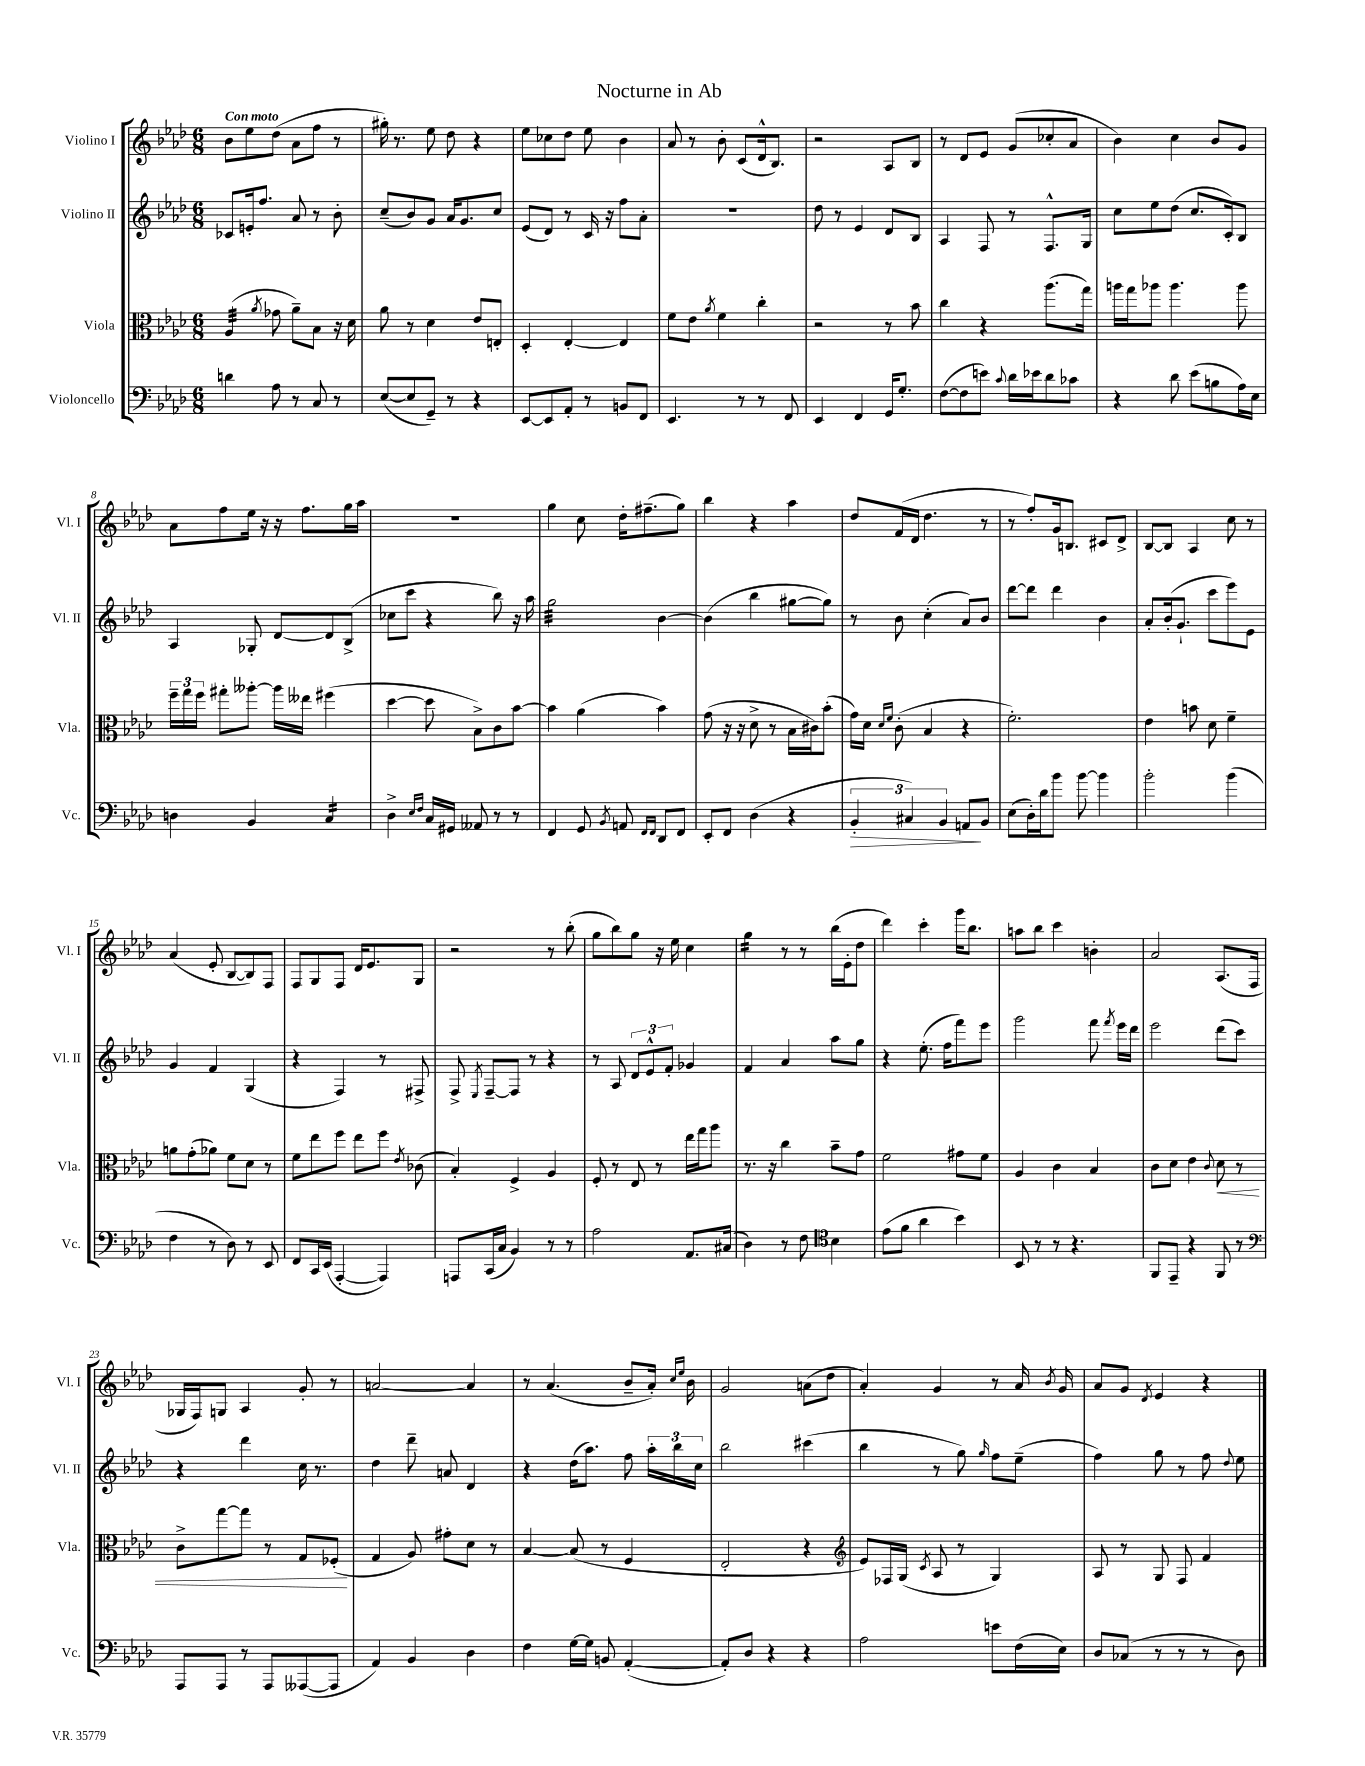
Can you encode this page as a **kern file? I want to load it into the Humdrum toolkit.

**kern	**kern	**kern	**kern
*staff4	*staff3	*staff2	*staff1
*clefF4	*clefC3	*clefG2	*clefG2
*k[b-e-a-d-]	*k[b-e-a-d-]	*k[b-e-a-d-]	*k[b-e-a-d-]
*M6/8	*M6/8	*M6/8	*M6/8
4d\	(4A-/	8c-/L	8b-\L
.	.	16e'/k	8ee-\
.	.	8.ff/J	.
.	8qa-/	.	.
8A-\	8g-\	.	(8dd-\J
8r	8a-~\L)	8a-/	8a-\L
8C/	8B-\J	8r	8ff\J
8r	16r	8b-'\	8r
.	16d-\	.	.
=	=	=	=
([8E-/L	8a-\	(8cc~/L	16gg#'\)
.	.	.	8.r
8E-/]	8r	8b-/)	.
8GG~/J)	4d-\	8g/J	8ee-\
8r	.	16a-/LK	8dd-\
.	.	8.g/	.
4r	8e-/L	.	4r
.	8E'/J	8cc/J	.
=	=	=	=
[8EE-/L	4D-'/	(8e-/L	8ee-\L
8EE-/]	.	8d-/J)	8cc-\
8AA-'/J	[4E-'/	8r	8dd-\J
8r	.	16c/	8ee-\
.	.	16r	.
8BB/L	4E-/]	8ff\L	4b-\
8FF/J	.	8a-'\J	.
=	=	=	=
4.EE-/	8f\L	2.r	8a-/
.	8e-\J	.	8r
.	8qa-/	.	.
.	4f\	.	8b-'\
8r	.	.	(8c/L
8r	4cc'\	.	16d-^^/k
.	.	.	8.B-/J)
8FF/	.	.	.
=	=	=	=
4EE-/	2r	8dd-\	2r
.	.	8r	.
4FF/	.	4e-/	.
16GG/LK	8r	8d-/L	8A-/L
8.G'/J	.	.	.
.	8b-\	8B-/J	8B-/J
=	=	=	=
([8F\L	4cc\	4A-/	8r
8F\]	.	.	8d-/L
8e\J)	4r	8F/	8e-/J
8qqc/	.	.	.
16d-\LL	.	8r	(8g/L
16e-\J	.	.	.
8d-\	(8.aa-\L	8.F^^/L	8cc-'/
8c-\J	.	.	8a-/J
.	16gg\Jk)	16G/Jk	.
=	=	=	=
4r	16aa\LL	8cc\L	4b-\)
.	16gg\J	.	.
.	8aa-\J	8ee-\	.
8d-\	4.aa-\	(8dd-\J	4cc\
(8e-\L	.	8.cc/L	.
8B\	.	.	8b-/L
.	.	16c'/k)	.
16A-\L)	8aa-\	8B-/J	8g/J
16E-\JJ	.	.	.
=	=	=	=
4D\	24ff~\LL	4A-/	8a-\L
.	24gg\	.	.
.	24ff\JJ	.	.
.	8gg#'\L	.	8ff\
4BB-/	[8aa--'\J	8G-'/	16ee-\Jk
.	.	.	16r
.	16aa--\]LL	[8d-/L	16r
.	16ee--\JJ	.	8.ff\L
4C/	(4ff#\	8d-/]	.
.	.	(8B-^/J	16gg\L
.	.	.	16aa-\JJ
=	=	=	=
4D-^\	[4dd-\	8cc-\L	2.r
.	.	8ccc\J	.
16qqE-/LL	.	.	.
16qqF/JJ	.	.	.
16C/LL	8dd-\]	4r	.
16GG#/JJ	.	.	.
8AA--/	8B-^\L)	.	.
8r	8c\	8bb-\)	.
8r	[8b-\J	16r	.
.	.	16aa-\	.
=	=	=	=
4FF/	4b-\]	2gg\	4gg\
8GG/	(4a-\	.	8cc\
8qBB-/	.	.	.
8AA/	.	.	16dd-'\LK
.	.	.	(8.ff#~\
16qqFF/LL	.	.	.
16qqFF/JJ	.	.	.
8DD-/L	4b-\)	[4b-\	.
8FF/J	.	.	8gg\J)
=	=	=	=
8EE-'/L	(8g\	(4b-\]	4bb-\
8FF/J	16r	.	.
.	16r	.	.
(4D-\	8d-^\	4bb-\	4r
.	8r	.	.
4r	16B-\LL	[8gg#\L	4aa-\
.	16c#\J)	.	.
.	(8b-'\J	8gg#\]J)	.
=	=	=	=
6BB-'/	16g\LL)	8r	8dd-/L
.	16d-\JJ	.	.
.	16qqd-/LL	.	.
.	16qqf/JJ	.	.
.	(8c'\	8b-\	(16f/L
6C#/)	.	.	.
.	.	.	16d-/JJ
.	4B-/	(4cc'\	4.dd-\
6BB-/	.	.	.
8AA/L	4r	8a-/L)	.
8BB-/J	.	8b-/J	8r
=	=	=	=
(8E-\L	2.f'\)	[8ddd-\L	8r
16D-'\L)	.	8ddd-\]J	8ff'/L)
16d-\J	.	.	.
8b-\J	.	4ddd-\	16g/k
.	.	.	8.B/J
[8b-\	.	.	.
4b-\]	.	4b-\	8c#/L
.	.	.	8d-^/J
=	=	=	=
2b-'\	4e-\	8a-'/L	[8B-/L
.	.	(16b-'/k	8B-/]J
.	.	8.g`/J	.
.	8b\	.	4A-/
.	8d-\	8ccc\L	.
(4b-\	4f~\	8eee-\)	8cc\
.	.	8e-\J	8r
=	=	=	=
4F\	8a\L	4g/	(4a-/
.	(8g'\	.	.
8r	8a-\J)	4f/	8e-'/
8D-\)	8f\L	.	[8B-/L
8r	8d-\J	(4G/	8B-/])
8EE-/	8r	.	8F/J
=	=	=	=
8FF/L	8f\L	4r	8F/L
16CC/L	8ee-\	.	8G/
(16EE-/JJ	.	.	.
[4AAA-'/	8ff\J	4F/)	8F/J
.	8ee-\L	.	16d-/LK
.	.	.	8.e-/
4AAA-/])	8ff\J	8r	.
.	8qe-/	.	.
.	(8c-\	8F#^/	8G/J
=	=	=	=
8AAA/L	4B-'/)	8F^/	2r
.	.	8qE-/	.
(16CC/L	.	[8F~/L	.
16C/JJ	.	.	.
4BB-/)	4F^/	8F/]J	.
.	.	8r	.
8r	4A-/	4r	8r
8r	.	.	(8bb-'\
=	=	=	=
2A-\	8F'/	8r	8gg\L
.	8r	8A-/	8bb-\)
.	8E-/	12d-/L	8gg\J
.	.	12e-^^/	.
.	8r	.	16r
.	.	12f'/J	.
.	.	.	16ee-\
8.AA-/L	16ee-\LL	4g-/	4cc\
.	16gg\J	.	.
.	8aa-\J	.	.
(16C#/Jk	.	.	.
=	=	=	=
4D-\)	8.r	4f/	4gg\
.	16r	.	.
8r	4cc\	4a-/	8r
8F\	.	.	8r
*clefC4	*	*	*
4B-\	8b-~\L	8aa-\L	(16bb-\LL
.	.	.	16e-'\J
.	8g\J	8gg\J	8dd-\J
=	=	=	=
(8e-\L	2f\	4r	4ddd-\)
8f\J	.	.	.
4a-\	.	(8.ee-'\	4ccc'\
.	.	16ff\LK	.
4b-\)	8g#\L	8fff\)	16ggg\LK
.	.	.	8.bb-\J
.	8f\J	8eee-\J	.
=	=	=	=
8BB-/	4A-/	2ggg\	8aa\L
8r	.	.	8bb-\J
8r	4c\	.	4ccc\
4.r	.	.	.
.	4B-/	8fff\	4b'\
.	.	8qfff/	.
.	.	16eee-\LL	.
.	.	16ddd-\JJ	.
=	=	=	=
8FF/L	8c\L	2eee-\	2a-/
8EE-~/J	8d-\J	.	.
4r	4e-\	.	.
.	8qqc/	.	.
8FF/	8d-\	(8ddd-\L	(8.A-/L
8r	8r	8ccc\J)	.
.	.	.	16F/Jk
=	=	=	=
*clefF4	*	*	*
8AAA-/L	8c^\L	4r	16G-/LL
.	.	.	16F/J)
8AAA-/J	[8gg\	.	8G/J
8r	8gg\]J	4ddd-\	4A-/
8AAA-/L	8r	.	.
([8AAA--/	8G/L	16cc\	8g'/
.	.	8.r	.
8AAA--/]J	(8F-'/J	.	8r
=	=	=	=
4AA-/)	4G/	4dd-\	[2a/
4BB-/	8A-/)	8ddd-~\	.
.	8g#'\L	8a/	.
4D-\	8d-\J	4d-/	4a/]
.	8r	.	.
=	=	=	=
4F\	[4B-/	4r	8r
.	.	.	(4.a-/
[16G\LL	(8B-/]	(16dd-\LK	.
16G\]JJ	.	8.aa-\J)	.
8BB/	8r	.	.
([4AA-'/	4F/	8ff\	8b-~/L
.	.	24aa-'\LL	16a-'/Jk)
.	.	24bb-\	.
.	.	.	16qqcc/LL
.	.	.	16qqee-/JJ
.	.	.	16b-\
.	.	24cc\JJ	.
=	=	=	=
8AA-'/]L)	2E-'/	2bb-\	2g/
8D-/J	.	.	.
4r	.	.	.
4r	4r	(4ccc#\	(8a\L
.	.	.	8dd-\J
=	=	=	=
*	*clefG2	*	*
2A-\	8e-/L)	4bb-\	4a-'/)
.	16F-/L	.	.
.	(16G/JJ	.	.
.	8qc/	.	.
.	8A-/	8r	4g/
.	8r	8gg\)	.
.	.	16qqgg/	.
8e\L	4G/)	8ff\L	8r
(16F\L	.	(8ee-~\J	16a-/
.	.	.	8qb-/
16E-\JJ)	.	.	16g/
=	=	=	=
8D-/L	8A-/	4ff\)	8a-/L
(8C-/J	8r	.	8g/J
.	.	.	8qd-/
8r	8G/	8gg\	4e-/
8r	8F/	8r	.
8r	4f/	8ff\	4r
.	.	8qqdd-/	.
8D-\)	.	8ee-\	.
==	==	==	==
*-	*-	*-	*-
